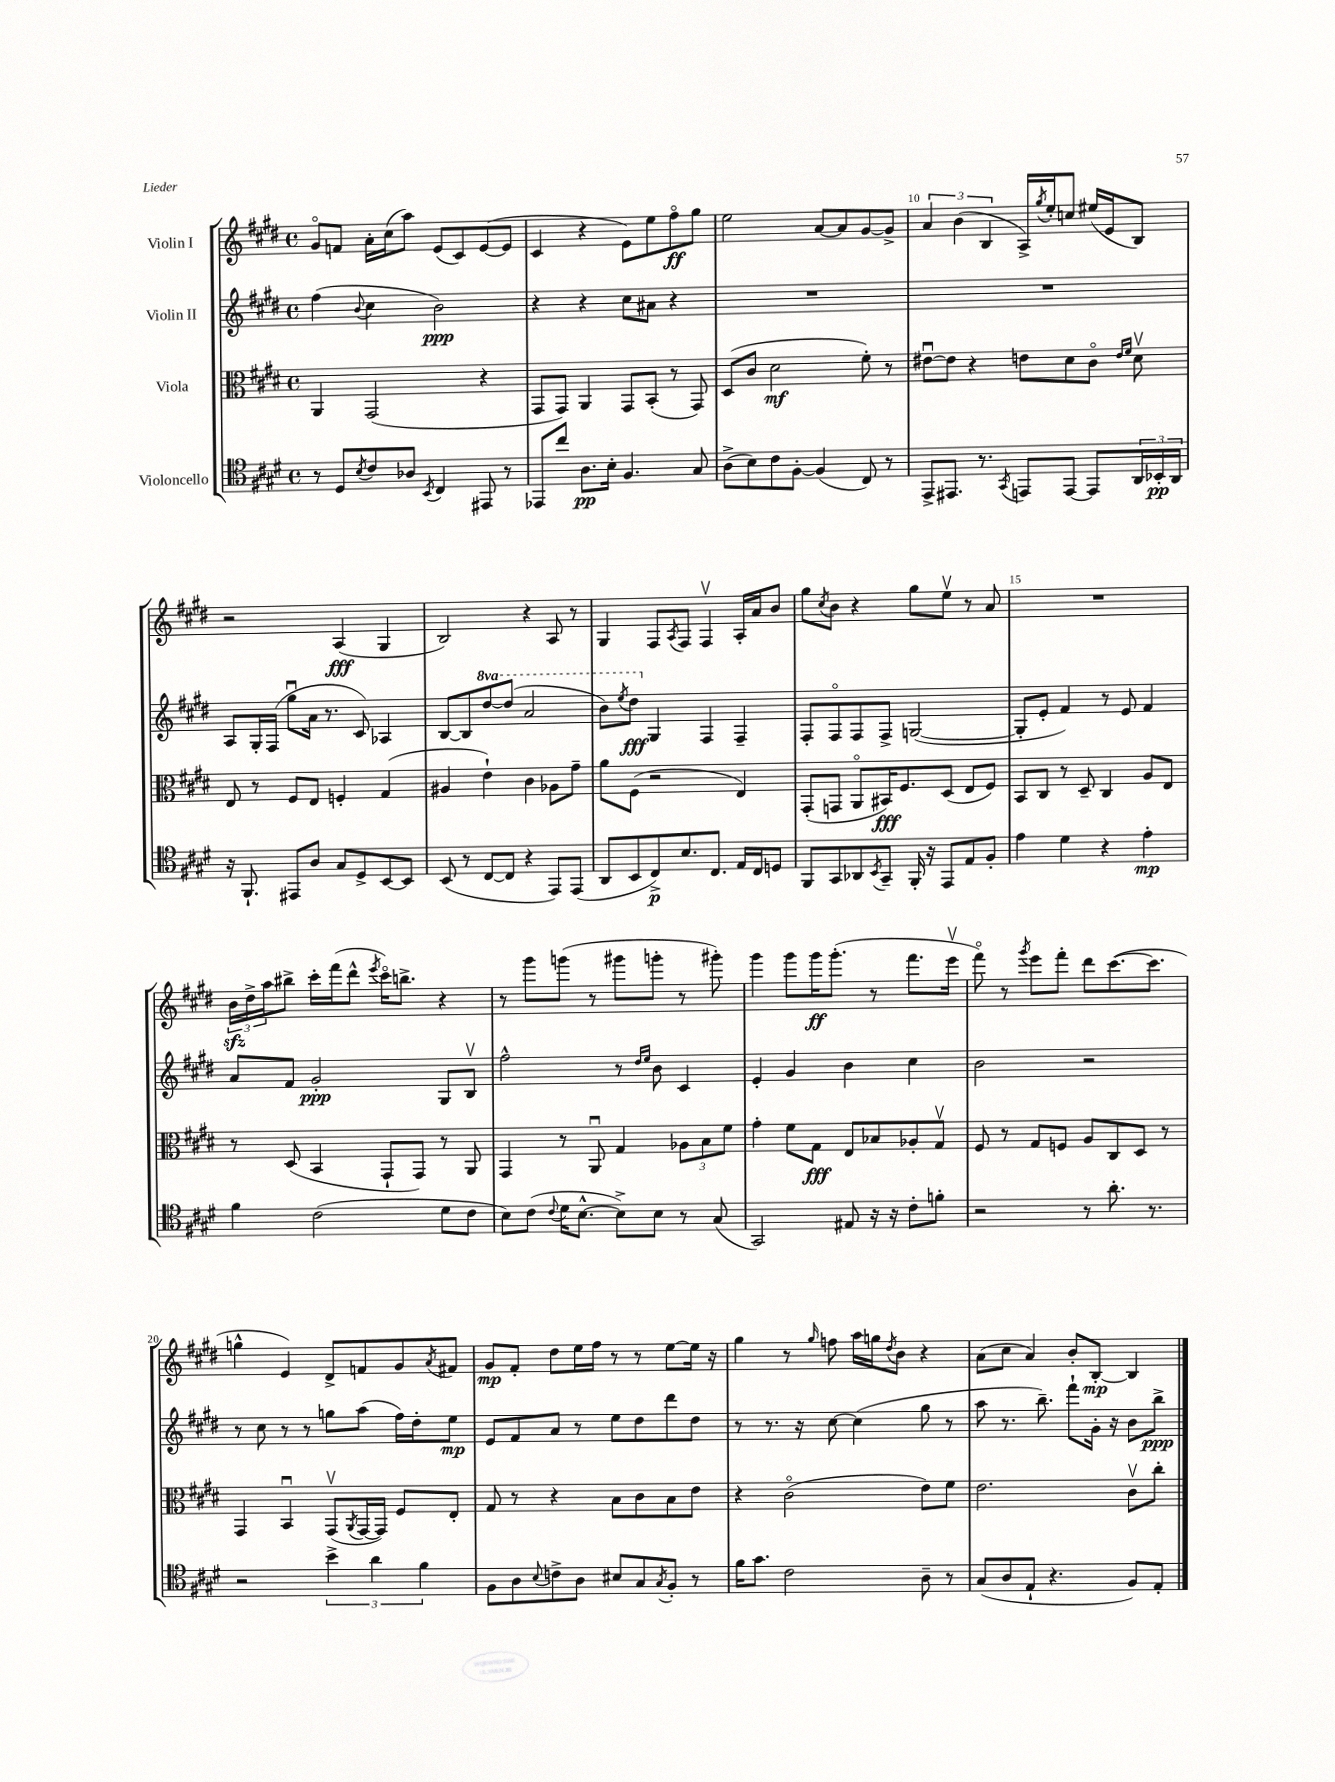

**kern	**kern	**kern	**kern
*staff4	*staff3	*staff2	*staff1
*clefC4	*clefC3	*clefG2	*clefG2
*k[f#c#g#d#]	*k[f#c#g#d#]	*k[f#c#g#d#]	*k[f#c#g#d#]
*M4/4	*M4/4	*M4/4	*M4/4
*met(c)	*met(c)	*met(c)	*met(c)
8r	4AA	(4ff#	8g#o
8D#	.	.	8f
8qB	.	8qqb	.
8c#	(2GG#	4cc#	16a'
.	.	.	(16cc#
8A-	.	.	8aa)
8qBB	.	.	.
4C#	.	2b)	(8e
.	.	.	8c#)
8EE#	4r	.	([8e
8r	.	.	8e]
=	=	=	=
8EE-	8GG#	4r	4c#
8cc#	8GG#)	.	.
8.A	4AA	4r	4r
16B'	.	.	.
4.F#	8GG#	8cc#	8e)
.	(8BB'	8a#	8ee
.	8r	4r	8ff#o
8G#	8GG#)	.	8gg#
=	=	=	=
(8A^	(8D#	1r	2ee
8B)	8c#	.	.
8c#	2d#	.	.
[8F#'	.	.	.
(4F#]	.	.	[8a
.	.	.	8a]
8C#)	8f#')	.	[8g#
8r	8r	.	8g#^]
=	=	=	=
8EE^	[8e#u	1r	6a
8.EE#	8e#]	.	.
.	.	.	(6b
.	4r	.	.
8.r	.	.	.
.	.	.	6B
8qGG#	.	.	.
8EE	8e	.	16A^)
.	.	.	8qgg#
.	.	.	16ee'
[8EE	8d#	.	8cc
8EE]	8c#o	.	(16ee#
.	.	.	16e
.	16qqe	.	.
.	16qqf#	.	.
24AA	8d#v	.	8B)
24BB-'	.	.	.
24AA	.	.	.
=	=	=	=
16r	8E	8A	2r
8.FF#`	.	.	.
.	8r	16G#'	.
.	.	(16F#	.
8EE#	8F#	8gg#u	.
8A	8E	16a	.
.	.	8.r	.
8G#	4F'	.	(4A
8D#^	.	8c#)	.
[8BB	(4G#	4A-	4G#
8BB]	.	.	.
=	=	=	=
(8BB	4A#	[8B	2B)
8r	.	8B]	.
[8C#	4e`)	[8ddd#	.
8C#]	.	(8ddd#]	.
4r	4c#	2aa	4r
8EE)	8A-	.	8A
(8EE	8g#~	.	8r
=	=	=	=
8AA	8a	8bb)	4G#
.	.	8qeee	.
8BB	(8F#	8ddd#	.
8C#^)	2r	4G#	8F#
.	.	.	8qA
8.B	.	.	8F#
.	.	4F#	4F#v
8.C#	.	.	.
16E	4E)	4F#~	16A'
16C#	.	.	16a
8D	.	.	8b
=	=	=	=
8FF#	(8GG#'	8F#'	8gg#
.	.	.	8qcc#
8GG#	8GG	8F#o	8b
8AA-	8AAo	8F#	4r
8qBB	.	.	.
8GG#~	16BB#)	8F#^	.
.	8.F#	.	.
16FF#'	.	([2G	8gg#
16r	.	.	.
8EE	(8D#	.	8eev
8E	8E	.	8r
8F#'	8F#)	.	8a
=	=	=	=
4e	8BB	8G']	1r
.	8C#	8e'	.
4d#	8r	4f#)	.
.	8D#~	.	.
4r	4C#	8r	.
.	.	8e	.
4e'	8A	4f#	.
.	8E	.	.
=	=	=	=
4f#	8r	8a	24b
.	.	.	24dd#^
.	.	.	24aa
.	(8D#	8f#	8bb#^
(2c#	4BB	2g#'	16ccc#'
.	.	.	(16fff#
.	.	.	8ddd#^^
.	.	.	8qeee
.	8GG#`	.	16ccc#o)
.	.	.	8.bb^
.	8GG#)	.	.
8d#	8r	8G#	4r
8c#	8AA	8Bv	.
=	=	=	=
8B)	4GG#	2ff#^^	8r
(8c#	.	.	8ggg#
8qqc#	.	.	.
16d#	8r	.	(8ggg
[8.B^^	.	.	.
.	8AAu	.	8r
8B^])	4G#	8r	8ggg#
.	.	16qqdd#	.
.	.	16qqee	.
8B	.	8b	8ggg'
8r	12A-	4c#	8r
.	12B	.	.
(8G#	.	.	8ggg#')
.	12f#	.	.
=	=	=	=
2GG#)	4g#'	4e'	4ggg#
.	8f#	4g#	8ggg#
.	8G#	.	16ggg#
.	.	.	(8.ggg#'
8E#	8E	4b	.
16r	8B-	.	8r
16r	.	.	.
8c#'	8A-'	4cc#	8.fff#
8f'	8G#v	.	.
.	.	.	16eeev
=	=	=	=
2r	8F#	2b	8fff#o)
.	8r	.	8r
.	.	.	8qggg#
.	8G#	.	8eee
.	8F	.	8fff#'
8r	8A	2r	8ddd#
8.a'	8C#	.	([8.ccc#
.	8D#	.	.
8.r	.	.	8.ccc#]
.	8r	.	.
=	=	=	=
2r	4GG#	8r	4gg^^
.	.	8cc#	.
.	4BBu	8r	4e)
.	.	8r	.
6b^	(8GG#v	8gg	8d#^
.	8qAA	.	.
.	[16GG#	(8aa	8f
6a	.	.	.
.	16GG#])	.	.
.	8F#	16ff#)	8g#
.	.	16dd#'	.
6f#	.	.	.
.	.	.	8qa
.	8E'	8ee	8f#
=	=	=	=
8F#	8G#	8e	8g#
8A	8r	8f#	8f#'
8qqB	.	.	.
8c^	4r	8a	8dd#
8A	.	8r	16ee
.	.	.	16ff#
8B#	8B	8ee	8r
8G#	8c#	8dd#	8r
8qG#	.	.	.
8F#'	8B	8ddd#	[8ee
8r	8e	8dd#	16ee]
.	.	.	16r
=	=	=	=
16f#	4r	8r	4gg#
8.g#	.	.	.
.	.	8.r	.
2c#	(2c#o	.	8r
.	.	16r	.
.	.	.	16qqgg#
.	.	[8cc#	8ff
.	.	(4cc#]	16aa
.	.	.	16gg
.	.	.	8qdd#
.	.	.	8b
8A~	8e)	8gg#	4r
8r	8f#	8r	.
=	=	=	=
(8G#	2.e	8aa	(8a
8A	.	8.r	8cc#
8E`	.	.	4a)
.	.	8.bb~)	.
4.r	.	.	.
.	.	8fff#`	8b'
.	.	16g#'	[8B'
.	.	16r	.
8F#)	8c#v	8b	4B]
8E'	8cc#'	8bb^	.
==	==	==	==
*-	*-	*-	*-
